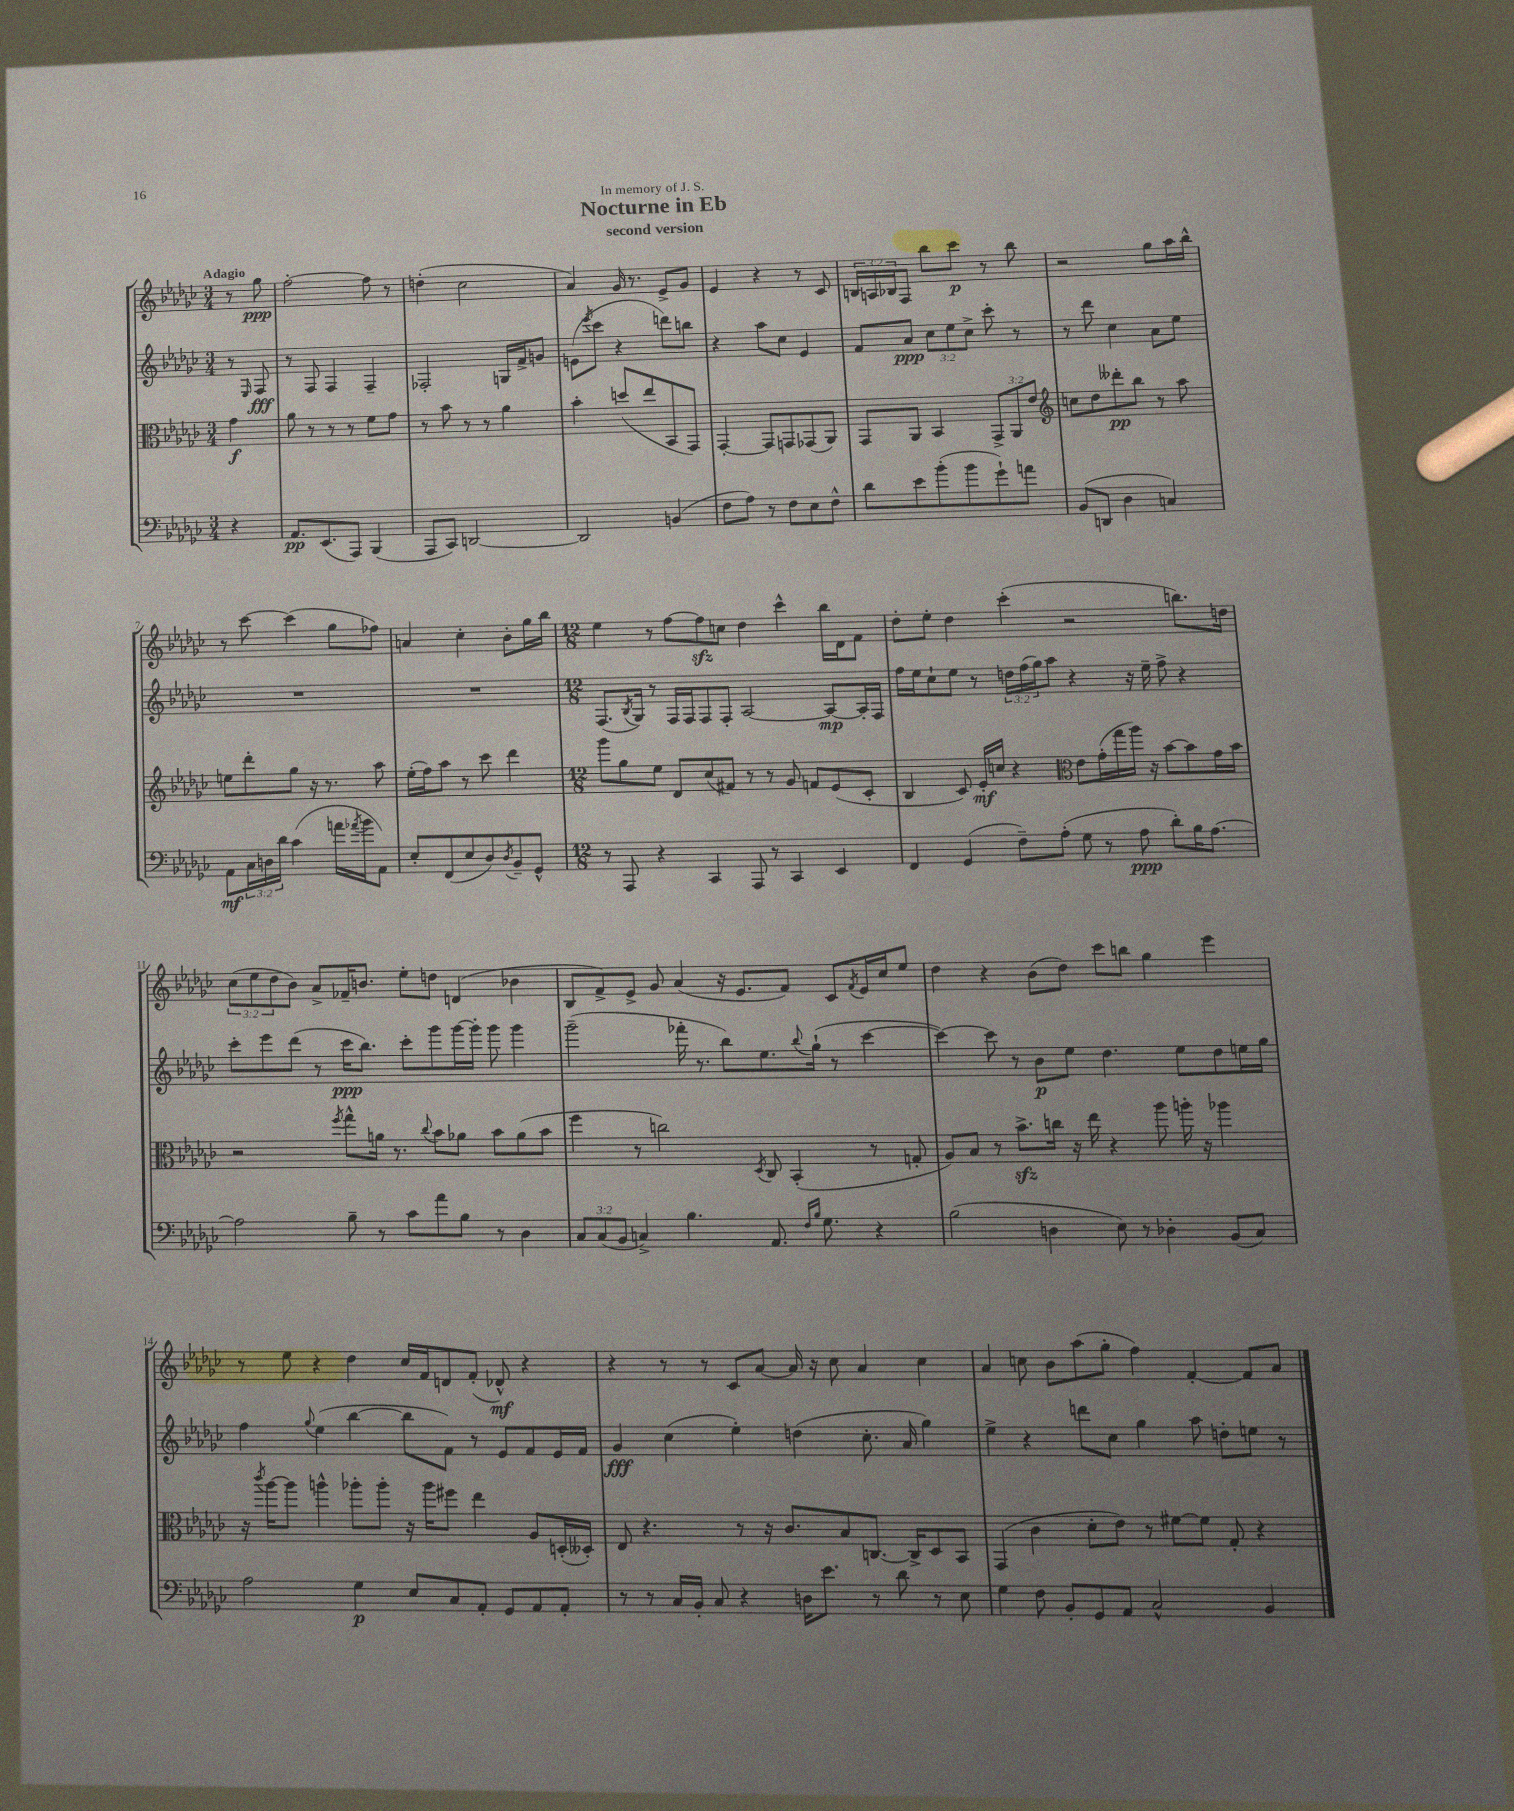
\header { title = "Nocturne in Eb" subtitle = "second version" dedication = "In memory of J. S." }
<<
\new StaffGroup <<
\new Staff = "s0" {
    \clef treble \key ges \major \numericTimeSignature \time 3/4 \override Staff.TupletNumber.text = #tuplet-number::calc-fraction-text \partial 4 \tempo "Adagio"
    r8 ges''8\ppp |
    f''2~-. f''8 r8 |
    d''4-.( ces''2 |
    aes'4) ges'16 r8. ees'8-> ges'8 |
    ees'4 r4 r8 ces'8 |
    \tuplet 3/2 { b16 a16 bes16 } f8 bes''8 ces'''8\p r8 bes''8 |
    r2 ges''8 aes''16 bes''16-^ |
    r8 ces'''8~ ces'''4( ges''8 fes''8) |
    a'4 ces''4-. bes'8-. ges''16 bes''16 |
    \numericTimeSignature \time 12/8 ees''4 r8 f''8~ f''8\sfz c''8 des''4 ces'''4-^ bes''16 des'16 f'8 |
    des''8-. ees''8-. des''4 ces'''4-.( r2 b''8.) d''16 |
    \tuplet 3/2 { ces''8( ees''8 des''8 } bes'8) aes'8-> fes'16-- b'8. ees''8-. d''8 d'4( bes'4 |
    bes8 f'8->) ees'8-> ges'8 aes'4( r16 ees'8. f'8) ces'8 \acciaccatura { f'8 } ees'16 ces''16 ees''8 |
    des''4 r4 bes'8( des''8) ces'''8 b''8 ges''4 ees'''4 |
    r8 ees''8 r4 des''4 ces''16 f'16 d'8 f'8-.( des'8-^\mf) r4 |
    r4 r8 r8 ces'8 aes'8~ aes'16 r16 ces''8 aes'4 ces''4 |
    aes'4 c''8 bes'8 aes''8( ges''8-. f''4) f'4~-. f'8 aes'8 \bar "|." |
}
\new Staff = "s1" {
    \clef treble \key ges \major \numericTimeSignature \time 3/4 \override Staff.TupletNumber.text = #tuplet-number::calc-fraction-text \partial 4
    r8 \grace { ees16 } f8\fff |
    r8 f8 f4 f4-- |
    fes2-. g16 f'16-> g'8 |
    e'8( \acciaccatura { ees'''8 } ces'''8 r4 d'''8) b''8 |
    r4 aes''8 ces''8 ees'4 |
    f'8 aes'8\ppp \tuplet 3/2 { ces''8 ees''8 ces''8-> } ces'''8-. r8 |
    r8 des'''8 ces''4 aes'8 ees''8 |
    R2. |
    R2. |
    \numericTimeSignature \time 12/8 f8.( \acciaccatura { bes8 } ges16) r8 f16 f16 f8 f8-. aes2~ aes8~\mp aes16-. f16 |
    f''16 ees''16 ces''8-! ees''8 r8 \tuplet 3/2 { d''16 f''16( ges''16) } aes''8 r4 r16 ees''16-- f''8-> r4 |
    ces'''8-. ees'''8 des'''8( r8 ces'''16\ppp bes''8.) ces'''8-. ges'''8 ges'''16~ ges'''16-. ges'''8 ges'''4 |
    ges'''2--( fes'''16-. r8. bes''8) ees''8. \appoggiatura { bes''8 } ges''16-!( r8 ces'''4~ |
    ces'''4~) ces'''8 r8 bes'8\p ees''8 des''4. ees''8 des''8 e''16 ges''16 |
    f''4 \appoggiatura { ges''8 } ees''4( bes''4~ bes''8 f'8) r8 ees'8 f'8 ees'16 f'16 |
    ges'4\fff ces''4( ees''4-.) d''4( ces''8.-. aes'16 ges''4) |
    ees''4-> r4 d'''8 ces''8 ges''4 aes''8 d''8-. e''8 r8 \bar "|." |
}
\new Staff = "s2" {
    \clef alto \key ges \major \numericTimeSignature \time 3/4 \override Staff.TupletNumber.text = #tuplet-number::calc-fraction-text \partial 4
    ges'4\f |
    aes'8 r8 r8 r8 f'8 ges'8 |
    r8 bes'8 r8 r8 aes'4 |
    bes'4-. d''8( ees''8 bes,8 ges,8) |
    ges,4~-. ges,8 g,8 ges,8( aes,8) |
    ges,8 aes,8 bes,4 \tuplet 3/2 { ges,8-> aes,8 ees'8 } |
    \clef treble c''8 des''8 deses'''8-.\pp bes''8 r8 aes''8 |
    e''8 des'''8-. ges''8 r16 r8. aes''8 |
    ees''16-.( f''16) aes''8 r8 ces'''8 des'''4 |
    \numericTimeSignature \time 12/8 ges'''8 ges''8 ees''8 des'8 ces''8( fis'8) r8 r8 ges'8 f'8 ees'8( ces'8-. |
    bes4 ces'8) ees'16-.\mf c''16 r4 \clef alto ees'8 ges'16-.( ges''16 aes''16) r16 bes'8~ bes'8 ges'16 bes'16 |
    r2 \acciaccatura { f''8 } ges''8-^ a'16 r8. \appoggiatura { ces''8 } bes'8 aes'8 bes'8 aes'8( bes'8 |
    f''4 r8 c''2) \acciaccatura { des8 } ces8 bes,4-.( r8 g8-. |
    aes8) bes8 r8 bes'8.->\sfz c''16 r16 ees''16 r4 aes''8 a''16-. r16 aes''4 |
    r16 \acciaccatura { ces'''8 } aes''16~ aes''8 a''4-^ aes''8-. aes''8-. r16 aes''16 fis''8 ees''4 aes8 d16-.( deses16-.) |
    ees8 r4. r8 r16 ces'8. bes8 c8.~ c16-> des8 bes,8 |
    ges,4( ces'4 des'8-. ees'8) r8 fis'8~ fis'8 ges8-. r4 \bar "|." |
}
\new Staff = "s3" {
    \clef bass \key ges \major \numericTimeSignature \time 3/4 \override Staff.TupletNumber.text = #tuplet-number::calc-fraction-text \partial 4
    r4 |
    aes,8.\pp ees,8.( aes,,8) bes,,4( |
    aes,,8 ces,8) d,2~ |
    d,2 b,4( |
    f8 aes8) r8 f8 ees8 f8-^ |
    des'8 ees'8 bes'8-.( bes'8 ges'8-!) a'8 |
    bes,8( d,8 des4 c4) |
    aes,8\mf \tuplet 3/2 { ces16 d16 des'16 } ces'4( a'16 \acciaccatura { aes'8 } bes'16 aes,8) |
    ees8-. f,8( ees8 des8) \acciaccatura { des8 } bes,8-- ges,8-^ |
    \numericTimeSignature \time 12/8 r8 aes,,8 r4 ces,4 aes,,8 r8 ces,4 ees,4 |
    f,4 ges,4( f8--) aes8-.( ges8 r8 aes8\ppp des'8-.) bes16 aes8.~ |
    aes2 bes8-- r8 ces'8 aes'8 bes8 r8 des4 |
    \tuplet 3/2 { ces8 ces8( bes,8 } c4->) bes4. aes,8. \grace { f16 bes16 } ges8. r4 |
    bes2( d4 ees8) r8 des4-. bes,8( ces8) |
    aes2 ges4\p ees8 ces8 aes,8-. ges,8 aes,8 aes,8-. |
    r8 r8 ces16 bes,16-. ces8 r4 d16 ees'8. r8 des'8 r8 ees8 |
    ges4 f8 bes,8-. ges,8 aes,8 ces2-^ bes,4 \bar "|." |
}
>>
>>
